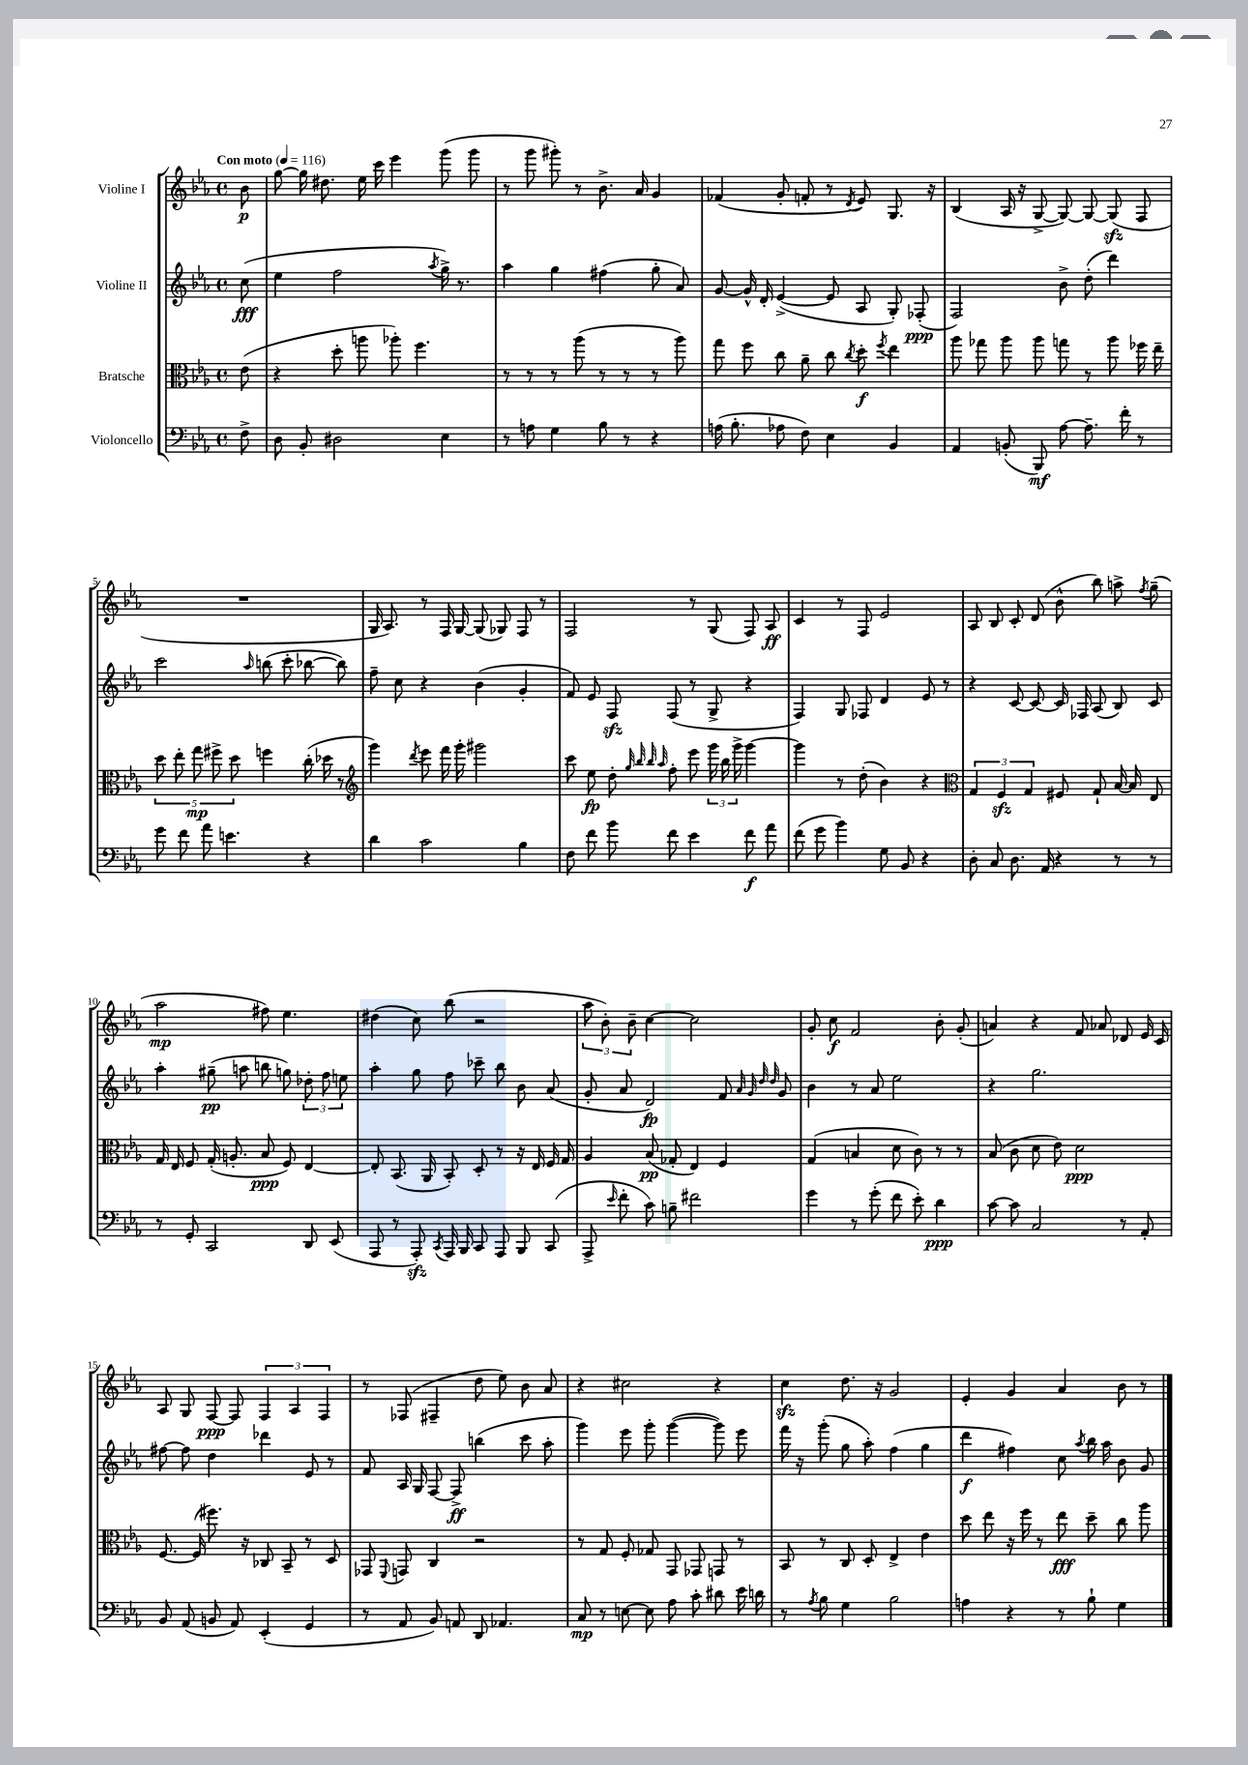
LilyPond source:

<<
\new StaffGroup <<
\new Staff = "s0" \with { instrumentName = "Violine I" } {
    \clef treble \key ees \major \defaultTimeSignature \time 4/4 \partial 8 \tempo "Con moto" 4 = 116
    \autoBeamOff bes'8\p |
    g''8~ g''16 dis''8. ees''16 c'''16 ees'''4 g'''8( g'''8 |
    r8 g'''8 gis'''8-.) r8 bes'8.-> aes'16 g'4 |
    fes'4( g'8-. f'8-. r8 \acciaccatura { d'8 } ees'8) g8. r16 |
    bes4( aes16 r16 g8~-> g8~) g8~ g8\sfz( f8 |
    R1 |
    g16 aes8.) r8 f16 g16~ g8( ges8) f8 r8 |
    f2 r8 g8( f8) aes8\ff |
    c'4 r8 f8 ees'2 |
    aes8 bes8 c'8-. d'8( bes'8-^ bes''8) a''8-> \acciaccatura { f''8 } g''8--( |
    aes''2\mp fis''8) ees''4. |
    dis''4( c''8) bes''8( r2 |
    \tuplet 3/2 { aes''8 bes'8-.) bes'8-- } c''4~ c''2 |
    g'8-. c''8\f f'2 bes'8-. g'8-.( |
    a'4) r4 f'8 aes'8 des'8 ees'16 c'16 |
    aes8 g8 f8~\ppp f8 \tuplet 3/2 { f4 aes4 f4 } |
    r8 fes8( fis4-- d''8 ees''8) bes'8 aes'8 |
    r4 cis''2 r4 |
    c''4\sfz d''8. r16 g'2 |
    ees'4-. g'4 aes'4 bes'8 r8 \bar "|." |
}
\new Staff = "s1" \with { instrumentName = "Violine II" } {
    \clef treble \key ees \major \defaultTimeSignature \time 4/4 \partial 8
    \autoBeamOff c''8\fff( |
    ees''4 f''2 \acciaccatura { aes''8 } g''16->) r8. |
    aes''4 g''4 fis''4( g''8-. aes'8) |
    g'8~ g'16-^ d'16-. ees'4~->( ees'8 aes8 g8-.) fes8-.\ppp( |
    f2) bes'8-> d''8-.( d'''4) |
    c'''2 \grace { aes''16 } b''8( c'''8-. bes''8~ bes''8) |
    f''8-- c''8 r4 bes'4( g'4-. |
    f'8) ees'8 f8\sfz f8( r8 g8-> r4 |
    f4) g8 fes8 d'4 ees'8 r8 |
    r4 c'8~ c'8~ c'16 fes16 aes8( bes8) c'8 |
    aes''4-. gis''8--\pp( a''8 b''8 g''8) \tuplet 3/2 { des''8-. f''8 e''8 } |
    aes''4-. g''8 f''8 ces'''8-- bes''8 bes'8 aes'8( |
    g'8-. aes'8 d'2\fp) f'8 \grace { aes'32 g'32 d''32 d''32 } g'8 |
    bes'4 r8 aes'8 ees''2 |
    r4 g''2. |
    fis''8~ fis''8 d''4 des'''4 ees'8 r8 |
    f'8 aes16 g16 f8~ f8->\ff b''4( c'''8 aes''8-. |
    g'''4) ees'''8 g'''8-. g'''4~( g'''8) ees'''8 |
    f'''16 r16 g'''8-.( g''8 aes''8-.) f''4( g''4 |
    d'''4\f fis''4) c''8 \acciaccatura { aes''8 } bes''16 aes''16 bes'8 g'8 \bar "|." |
}
\new Staff = "s2" \with { instrumentName = "Bratsche" } {
    \clef alto \key ees \major \defaultTimeSignature \time 4/4 \partial 8
    \autoBeamOff ees'8( |
    r4 d''8-. a''8 aes''8-.) f''4. |
    r8 r8 r8 aes''8( r8 r8 r8 aes''8) |
    g''8 f''8 c''8 aes'8-- c''8 \acciaccatura { c''8 } d''8-.\f \acciaccatura { f''8 } ees''4 |
    aes''8 ges''8 aes''8 aes''8 g''8 r8 aes''8 fes''16 ees''16-- |
    \tuplet 5/4 { d''8 ees''8-. g''8\mp fis''8-> d''8 } f''4 c''16-.( des''16 r8 |
    \clef treble g'''4) \acciaccatura { d'''8 } ees'''8 f'''16 g'''16-. gis'''2 |
    c'''8 ees''8\fp d''8-. \grace { g''32 bes''32 bes''32 aes''32 } f''8-. ees'''8 \tuplet 3/2 { g'''16 bes''16 g'''16-> } g'''4~ |
    g'''4 r8 d''8-.( bes'4) r4 |
    \clef alto \tuplet 3/2 { g4 f4\sfz g4 } fis8 g8-! bes16~ bes16 ees8 |
    g16 ees16 f8 g16-.( a8.-. bes8\ppp f8) ees4~ |
    ees8-. bes,8.( aes,16 bes,8-.) d8-. r8 r16 ees16 f16 g16 |
    aes4 bes8\pp( ges8-. ees4) f4 |
    g4( b4 d'8 c'8) r8 r8 |
    bes8( c'8 d'8 ees'8) d'2\ppp |
    f8.~ f16( fis''8.) r16 ces8 bes,8-- r8 d8 |
    ges,8 \appoggiatura { f,8 } g,8 c4 r2 |
    r8 g8 f8-. ges8 g,8 ges,8 g,8 r8 |
    bes,8 r8 c8 d8-. ees4-> ees'4 |
    d''8 ees''8 r16 f''16 r8 ees''8\fff d''8-- c''8 aes''8 \bar "|." |
}
\new Staff = "s3" \with { instrumentName = "Violoncello" } {
    \clef bass \key ees \major \defaultTimeSignature \time 4/4 \partial 8
    \autoBeamOff f8-> |
    d8 bes,8-. dis2 ees4 |
    r8 a8 g4 bes8 r8 r4 |
    a16( bes8.-. aes8 f8) ees4 bes,4 |
    aes,4 b,8-.( bes,,8\mf) aes8~ aes8.-- f'16-. r8 |
    g'8 f'8 aes'8 e'4. r4 |
    d'4 c'2 bes4 |
    f8 f'8 bes'8 f'8 ees'4 f'8\f aes'8 |
    f'8( g'8 bes'4) g8 bes,8 r4 |
    d8-. c8 d8. aes,16 r4 r8 r8 |
    r8 g,8-. c,2 d,8 ees,8( |
    aes,,8 r8 aes,,8-.\sfz) \acciaccatura { c,8 } aes,,16 bes,,16 c,8 aes,,8 bes,,8 c,8( |
    aes,,8-> \grace { ees'16 } f'8-. c'8) b8-- fis'2 |
    g'4 r8 g'8-.( f'8 ees'8-.) d'4\ppp |
    c'8~ c'8 c2 r8 aes,8-. |
    bes,8 aes,8( b,8 aes,8) ees,4-.( g,4 |
    r8 aes,8 bes,8) a,8 d,8 aes,4. |
    c8\mp r8 e8~ e8 aes8 c'8-. dis'8 ees'16 d'16 |
    r8 \acciaccatura { aes8 } bes8 g4 bes2 |
    a4 r4 r8 bes8-! g4 \bar "|." |
}
>>
>>
